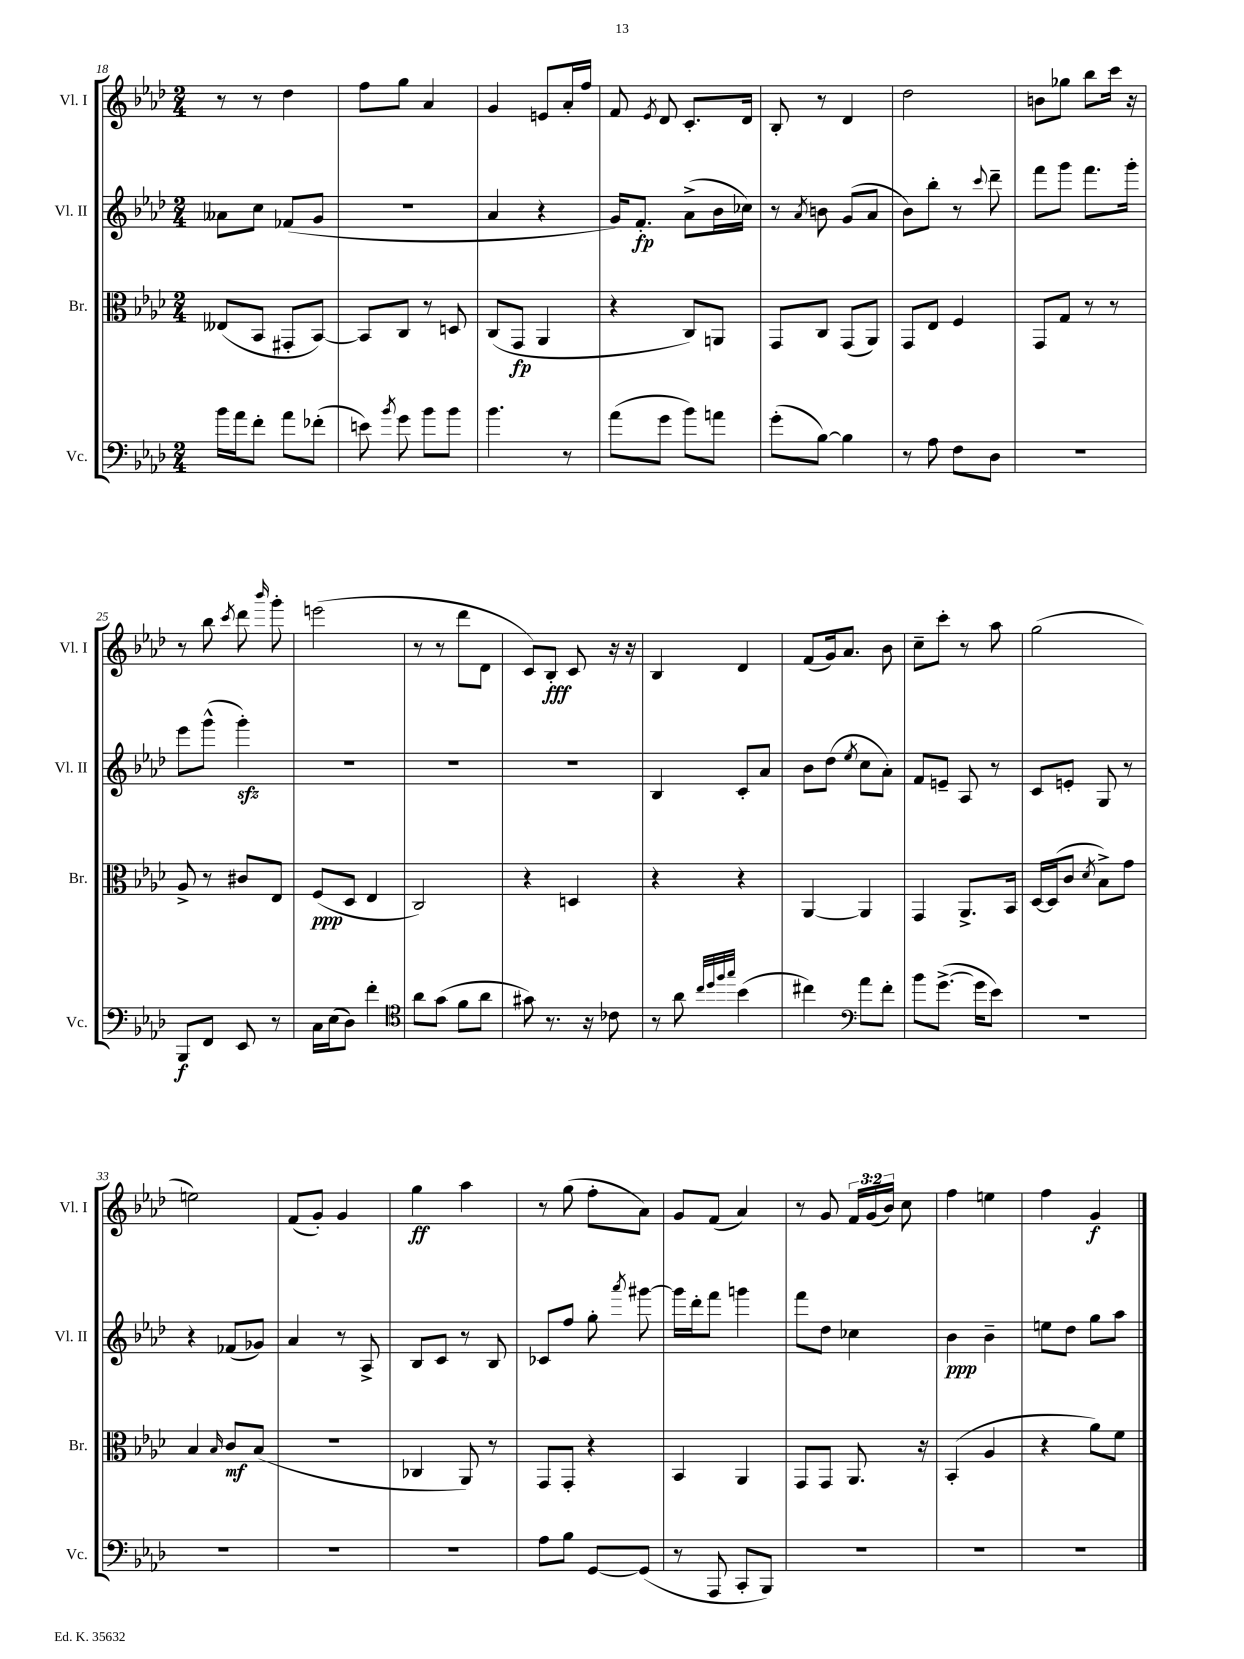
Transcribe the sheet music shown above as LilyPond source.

<<
\new StaffGroup <<
\new Staff = "s0" \with { instrumentName = "Vl. I" shortInstrumentName = "Vl. I" } {
    \clef treble \key aes \major \numericTimeSignature \time 2/4 \override Staff.TupletNumber.text = #tuplet-number::calc-fraction-text
    \autoBeamOff r8 r8 des''4 |
    f''8[ g''8] aes'4 |
    g'4 e'8[ aes'16-. f''16] |
    f'8 \acciaccatura { ees'8 } des'8 c'8.[-. des'16] |
    bes8-. r8 des'4 |
    des''2 |
    b'8[ ges''8] bes''8[ c'''16] r16 |
    r8 bes''8 \acciaccatura { c'''8 } des'''8 \grace { bes'''16 } g'''8-. |
    e'''2( |
    r8 r8 des'''8[ des'8] |
    c'8[) bes8]-.\fff c'8 r16 r16 |
    bes4 des'4 |
    f'8[( g'16) aes'8.] bes'8 |
    c''8[-- c'''8]-. r8 aes''8 |
    g''2( |
    e''2) |
    f'8[( g'8]-.) g'4 |
    g''4\ff aes''4 |
    r8 g''8( f''8[-. aes'8]) |
    g'8[ f'8]( aes'4) |
    r8 g'8 \tuplet 3/2 { f'16[ g'16( bes'16]) } c''8 |
    f''4 e''4 |
    f''4 g'4\f \bar "|." |
}
\new Staff = "s1" \with { instrumentName = "Vl. II" shortInstrumentName = "Vl. II" } {
    \clef treble \key aes \major \numericTimeSignature \time 2/4
    \autoBeamOff aeses'8[ c''8] fes'8[( g'8] |
    r2 |
    aes'4 r4 |
    g'16[) f'8.]-.\fp aes'8[->( bes'16 ces''16]) |
    r8 \acciaccatura { aes'8 } b'8 g'8[( aes'8] |
    bes'8[) bes''8]-. r8 \appoggiatura { c'''8 } des'''8-- |
    f'''8[ g'''8] f'''8.[ g'''16]-. |
    ees'''8[ g'''8]-^( g'''4-.\sfz) |
    R2 |
    R2 |
    R2 |
    bes4 c'8[-. aes'8] |
    bes'8[ des''8]( \acciaccatura { ees''8 } c''8[ aes'8]-.) |
    f'8[ e'8]-- aes8 r8 |
    c'8[ e'8]-. g8 r8 |
    r4 fes'8[( ges'8]) |
    aes'4 r8 aes8-> |
    bes8[ c'8] r8 bes8 |
    ces'8[ f''8] g''8-. \acciaccatura { aes'''8 } gis'''8~ |
    gis'''16[ des'''16-. f'''8] g'''4 |
    f'''8[ des''8] ces''4 |
    bes'4\ppp bes'4-- |
    e''8[ des''8] g''8[ aes''8] \bar "|." |
}
\new Staff = "s2" \with { instrumentName = "Br." shortInstrumentName = "Br." } {
    \clef alto \key aes \major \numericTimeSignature \time 2/4
    \autoBeamOff eeses8[( bes,8] gis,8[-. bes,8]~) |
    bes,8[ c8] r8 d8 |
    c8[( g,8]\fp aes,4 |
    r4 c8[) a,8] |
    g,8[ c8] g,8[( aes,8]) |
    g,8[ ees8] f4 |
    g,8[ g8] r8 r8 |
    aes8-> r8 cis'8[ ees8] |
    f8[\ppp( des8] ees4 |
    c2) |
    r4 d4 |
    r4 r4 |
    aes,4~ aes,4 |
    g,4 aes,8.[-> bes,16] |
    des16[~ des16( c'8] \acciaccatura { des'8 } bes8[->) g'8] |
    bes4 \grace { bes16 } c'8[\mf bes8]( |
    R2 |
    ces4 aes,8) r8 |
    g,8[ g,8]-. r4 |
    bes,4 aes,4 |
    g,8[ g,8] aes,8. r16 |
    bes,4-.( aes4 |
    r4 aes'8[) f'8] \bar "|." |
}
\new Staff = "s3" \with { instrumentName = "Vc." shortInstrumentName = "Vc." } {
    \clef bass \key aes \major \numericTimeSignature \time 2/4
    \autoBeamOff bes'16[ aes'16 f'8]-. aes'8[ fes'8]-.( |
    e'8) \acciaccatura { bes'8 } g'8 bes'8[ bes'8] |
    bes'4. r8 |
    aes'8[( g'8] bes'8[) a'8] |
    g'8[-.( bes8]~) bes4 |
    r8 aes8 f8[ des8] |
    R2 |
    bes,,8[\f f,8] ees,8 r8 |
    c16[ ees16( des8]) f'4-. |
    \clef tenor aes'8[ g'8]( f'8[ aes'8] |
    gis'8) r8. r16 ces'8 |
    r8 aes'8 \grace { c''32[ des''32 f''32 g''32] } bes'4( |
    cis''4) \clef bass aes'8[ f'8]-. |
    bes'8[ g'8.]~->( g'16[ ees'8]) |
    R2 |
    R2 |
    R2 |
    R2 |
    aes8[ bes8] g,8[~ g,8]( |
    r8 aes,,8 c,8[-. bes,,8]) |
    R2 |
    R2 |
    r2 \bar "|." |
}
>>
>>
\layout { \context { \Score currentBarNumber = #18 } }
